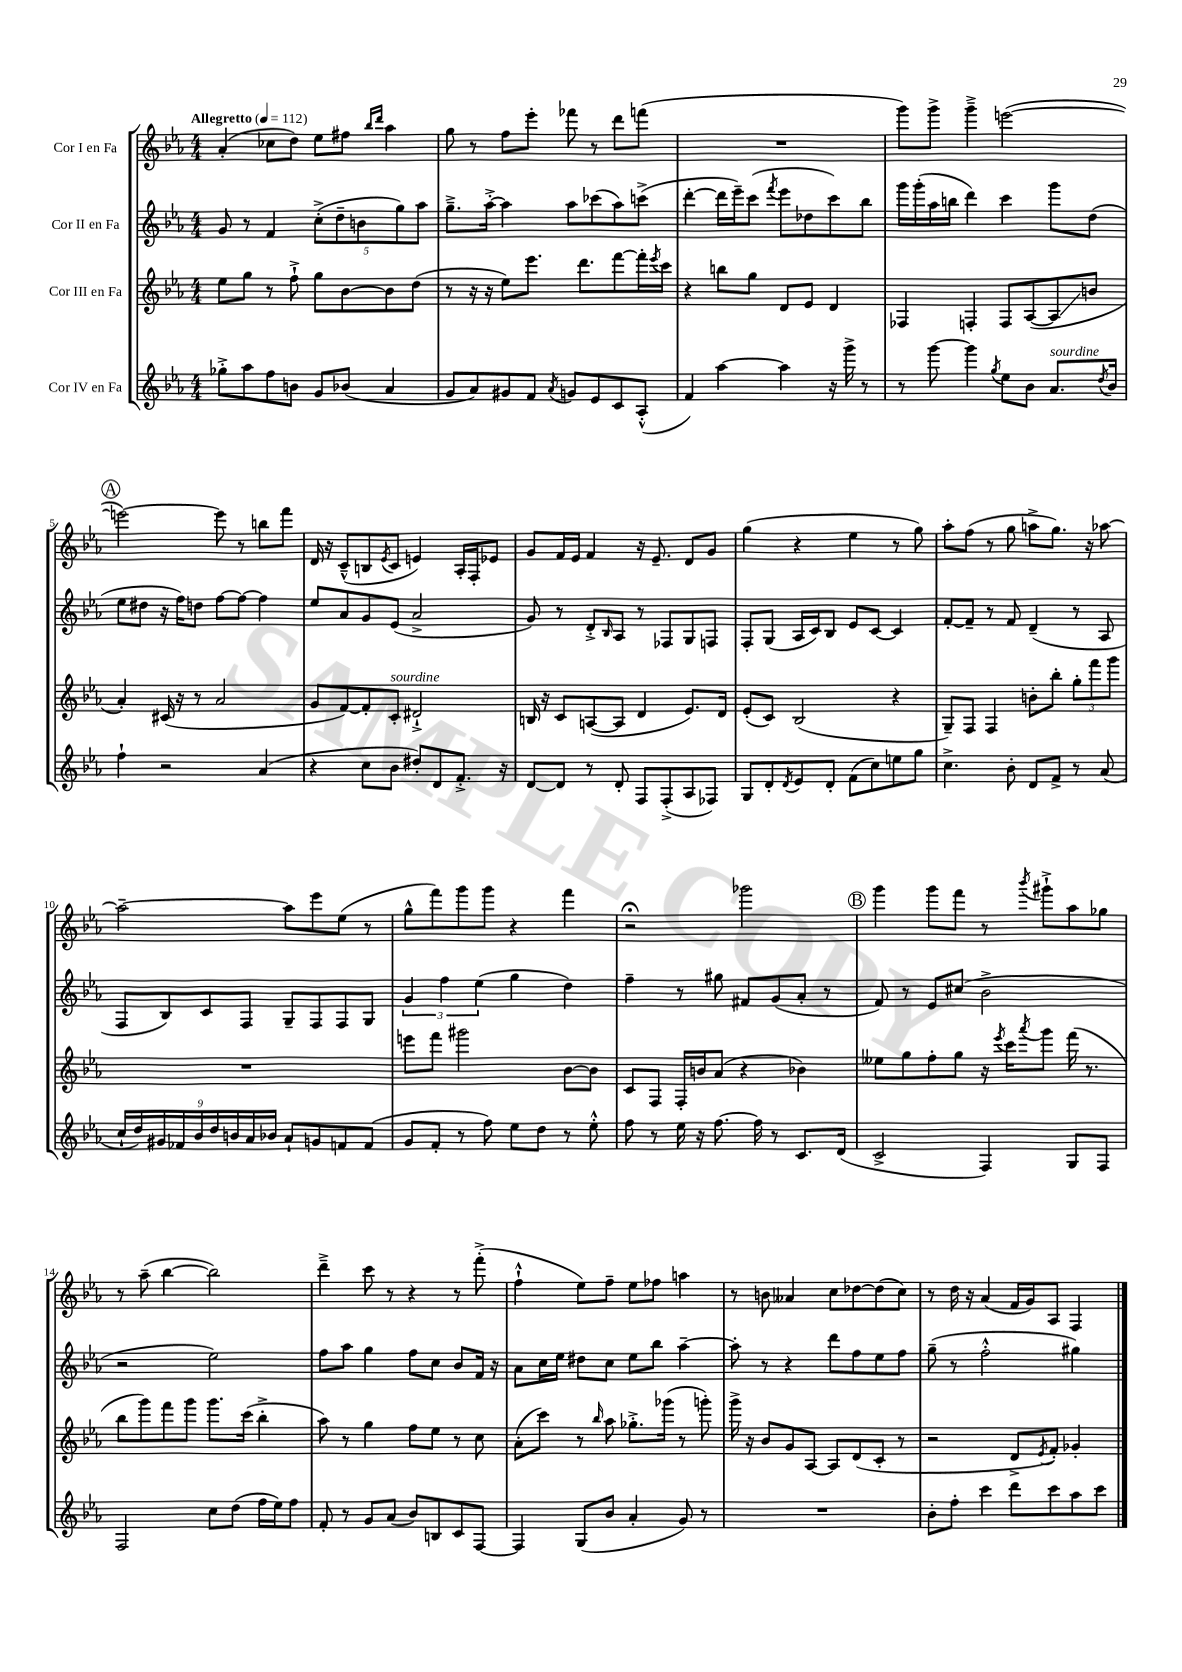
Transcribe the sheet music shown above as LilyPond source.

<<
\new StaffGroup <<
\new Staff = "s0" \with { instrumentName = "Cor I en Fa" } {
    \clef treble \key ees \major \numericTimeSignature \time 4/4 \tempo "Allegretto" 4 = 112
    aes'4-.( ces''8 d''8) ees''8 fis''8 \grace { bes''16 d'''16 } aes''4 |
    g''8 r8 f''8 ees'''8-. fes'''8 r8 d'''8 f'''8( |
    R1 |
    g'''8) g'''8-> g'''4---> e'''2~( |
    \mark \markup { \circle "A" } e'''2~) e'''8 r8 b''8 f'''8 |
    d'16 r16 c'8---^( b8 \acciaccatura { ees'8 } c'8 e'4) aes16-. f16-. ees'8 |
    g'8 f'16 ees'16 f'4 r16 ees'8.-- d'8 g'8 |
    g''4( r4 ees''4 r8 g''8) |
    aes''8-. f''8( r8 g''8 a''8-> g''8.) r16 aes''8~ |
    aes''2~-- aes''8 ees'''8 ees''8( r8 |
    g''8-^ f'''8) g'''8 g'''8 r4 f'''4 |
    r2\fermata ges'''2 |
    \mark \markup { \circle "B" } g'''4 g'''8 f'''8 r8 \acciaccatura { bes'''8 } gis'''8-!-> aes''8 ges''8 |
    r8 aes''8--( bes''4~ bes''2) |
    d'''4---> c'''8 r8 r4 r8 f'''8-.->( |
    f''4-!-^ ees''8) f''8-- ees''8 fes''8 a''4 |
    r8 b'8 aeses'4 c''8 des''8~ des''8( c''8) |
    r8 d''16 r16 aes'4( f'16 g'16) aes8 f4 \bar "|." |
}
\new Staff = "s1" \with { instrumentName = "Cor II en Fa" } {
    \clef treble \key ees \major \numericTimeSignature \time 4/4
    g'8 r8 f'4 \tuplet 5/4 { c''8-.->( d''8-- b'8 g''8) aes''8 } |
    g''8.---> aes''16~-.-> aes''4 aes''8 ces'''8( aes''8) c'''8->( |
    d'''4~-. d'''16 ees'''16--) c'''8( \acciaccatura { f'''8 } ees'''8 des''8 c'''8) bes''8 |
    g'''16 g'''16-.( aes''16 b''16 d'''4) c'''4 g'''8 d''8( |
    \mark \markup { \circle "A" } ees''8 dis''8 r16 f''16) d''8 f''8~ f''8~ f''4 |
    ees''8 aes'8 g'8 ees'8( aes'2-> |
    g'8) r8 d'8-.-> \grace { bes16 } aes8 r8 fes8 g8 f8 |
    f8-. g8( aes16 c'16) bes8 ees'8 c'8~ c'4 |
    f'8~-. f'8-- r8 f'8 d'4--( r8 aes8 |
    f8 bes8) c'8 f8 g8-- f8 f8 g8 |
    \tuplet 3/2 { g'4 f''4 ees''4( } g''4 d''4) |
    f''4-- r8 gis''8 fis'8 g'8( aes'8-. r8 |
    \mark \markup { \circle "B" } f'8) r8 ees'8 cis''8( bes'2-> |
    r2 ees''2) |
    f''8 aes''8 g''4 f''8 c''8 bes'8 f'16 r16 |
    aes'8 c''16 ees''16 dis''8 c''8 ees''8 bes''8 aes''4~-- |
    aes''8-. r8 r4 d'''8 f''8 ees''8 f''8 |
    g''8--( r8 f''2-.-^ gis''4) \bar "|." |
}
\new Staff = "s2" \with { instrumentName = "Cor III en Fa" } {
    \clef treble \key ees \major \numericTimeSignature \time 4/4
    ees''8 g''8 r8 f''8-!-> g''8 bes'8~ bes'8 d''8( |
    r8 r16 r16 ees''8) ees'''8. d'''8. f'''8~ f'''16-. \acciaccatura { ees'''8 } c'''16 |
    r4 b''8 g''8 d'8 ees'8 d'4 |
    fes4 f4-. f8 aes8~( aes8\glissando b'8 |
    \mark \markup { \circle "A" } aes'4-.) cis'16( r16 r8 aes'2 |
    g'8 f'8~) f'8-. c'8-.^\markup { \italic "sourdine" } dis'2-!-> |
    b16 r16 c'8 a8~( a8 d'4 ees'8.) d'16 |
    ees'8-.( c'8) bes2( r4 |
    g8--) f8 f4 b'8-. bes''8-. \tuplet 3/2 { g''8-. f'''8 g'''8 } |
    R1 |
    e'''8 f'''8 gis'''2 bes'8~ bes'8 |
    c'8 f8 f16-. b'16 aes'8( r4 bes'4) |
    \mark \markup { \circle "B" } eeses''8 g''8 f''8-. g''8 r16 \acciaccatura { ees'''8 } c'''16 \acciaccatura { aes'''8 } g'''8 f'''16( r8. |
    bes''8 g'''8) f'''8 g'''8 g'''8. c'''16( bes''4-.-> |
    aes''8) r8 g''4 f''8 ees''8 r8 c''8 |
    aes'8-.( c'''8) r8 \grace { bes''16 } aes''8 ges''8.-.-> ges'''16( r8 g'''8-.) |
    g'''16-> r16 bes'8 g'8 aes8~ aes8 d'8( c'8-. r8 |
    r2 d'8-> \acciaccatura { ees'8 } f'8-.) ges'4-. \bar "|." |
}
\new Staff = "s3" \with { instrumentName = "Cor IV en Fa" } {
    \clef treble \key ees \major \numericTimeSignature \time 4/4
    ges''8-.-> aes''8 f''8 b'8 g'8 bes'8( aes'4 |
    g'8 aes'8) gis'8 f'8 \acciaccatura { aes'8 } g'8 ees'8 c'8 aes8-.-^( |
    f'4) aes''4~ aes''4 r16 g'''16-> r8 |
    r8 g'''8~ g'''4 \acciaccatura { g''8 } ees''8 bes'8 aes'8.^\markup { \italic "sourdine" } \acciaccatura { d''8 } bes'16 |
    \mark \markup { \circle "A" } f''4-! r2 aes'4( |
    r4 c''8 bes'8 dis''8-.) d'8 f'8.-.-> r16 |
    d'8~ d'8 r8 d'8-. f8 f8-.->( aes8 fes8) |
    g8 d'8-. \acciaccatura { d'8 } ees'8 d'8-. f'8( c''8) e''8 g''8 |
    c''4.-> bes'8-. d'8 f'8-> r8 aes'8( |
    \tuplet 9/8 { c''16-! d''16) gis'16 fes'16 bes'16 d''16 b'16 aes'16 bes'16 } aes'8-! g'8 f'8 f'8( |
    g'8 f'8-. r8 f''8) ees''8 d''8 r8 ees''8-.-^ |
    f''8 r8 ees''16 r16 f''8.~ f''16 r8 c'8. d'16( |
    \mark \markup { \circle "B" } c'2-> f4) g8 f8 |
    f2 c''8 d''8( f''16 ees''16) f''8 |
    f'8-. r8 g'8 aes'8( bes'8) b8 c'8 f8~ |
    f4 g8( bes'8 aes'4-. g'8) r8 |
    R1 |
    bes'8-. f''8-. c'''4 d'''8 c'''8 aes''8 c'''8 \bar "|." |
}
>>
>>
